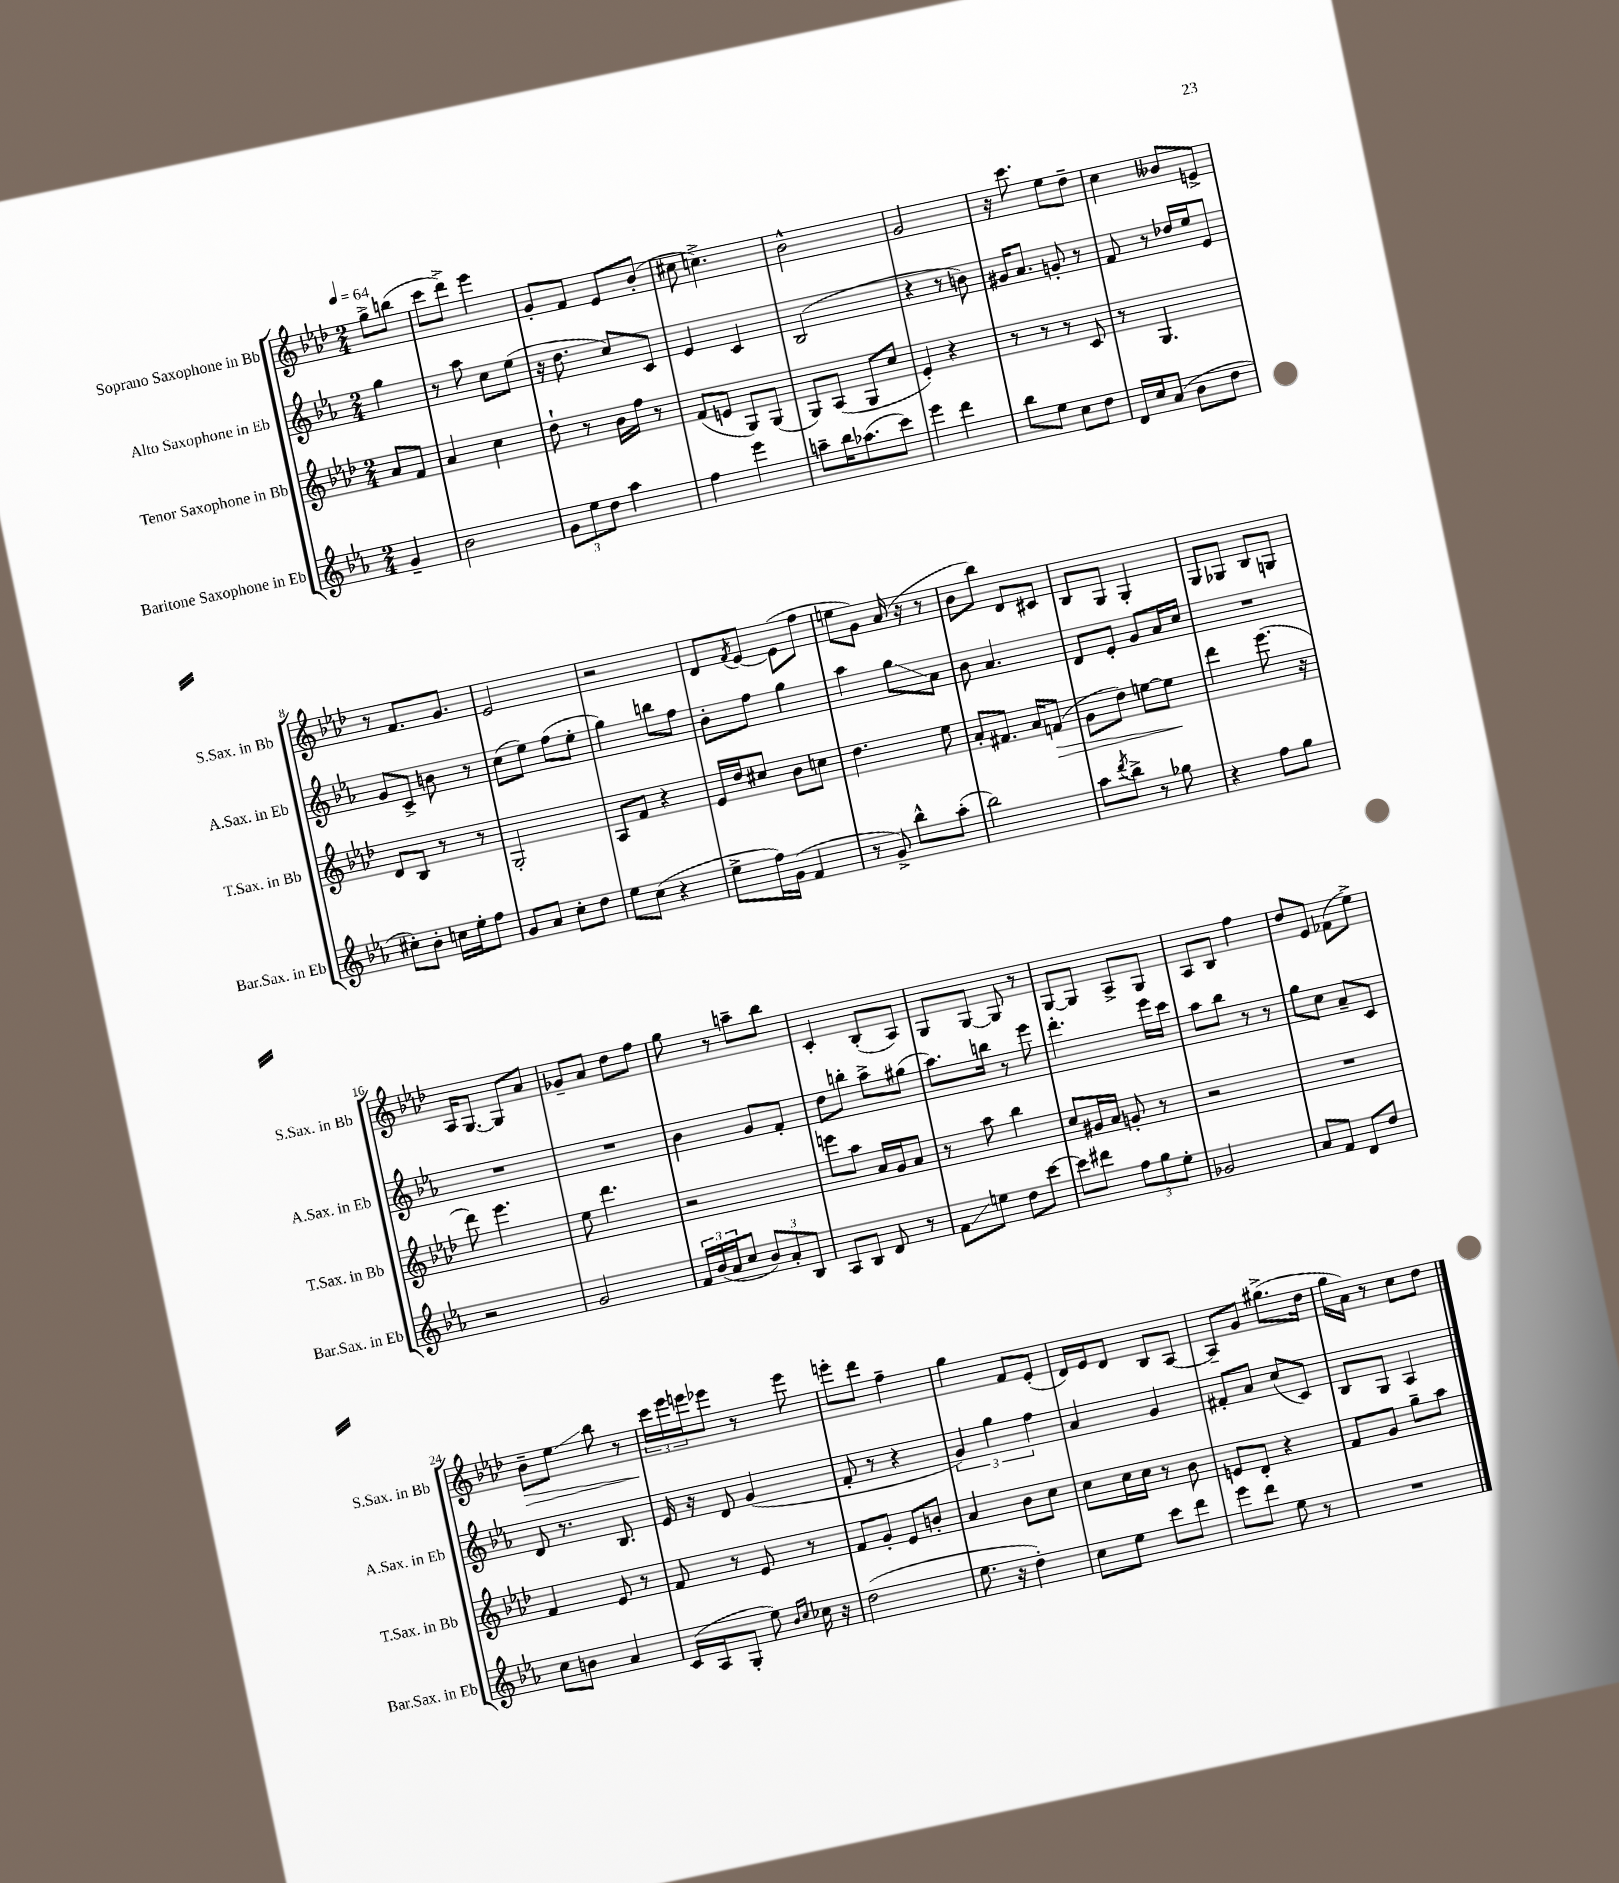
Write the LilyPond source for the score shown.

<<
\new StaffGroup <<
\new Staff = "s0" \with { instrumentName = "Soprano Saxophone in Bb" shortInstrumentName = "S.Sax. in Bb" } {
    \clef treble \key aes \major \numericTimeSignature \time 2/4 \partial 4 \tempo 4 = 64
    g''8-> b''8( |
    c'''8 des'''8->) ees'''4 |
    g'8-. f'8 ees'8 bes'8-.( |
    cis''8 c''4.->) |
    bes'2-^ |
    g'2 |
    r16 c'''8. ees''8 des''8-- |
    c''4 beses'8 e'8-> |
    r8 f'8. g'8. |
    ees'2 |
    r2 |
    des'8 \acciaccatura { f'8 } ees'8~ ees'8( f''8 |
    e''8 g'8) aes'16( r16 r8 |
    bes'8 bes''8) des'8 cis'8 |
    bes8 g8 g4-. |
    g8 ges8 bes8 g8 |
    aes16 g8.~ g8 aes'8 |
    ges'8-- aes'8 des''8 f''8 |
    g''8 r8 a''8-- bes''8 |
    c'4-. bes8-.( aes8) |
    g8 g8~ g8 r8 |
    g8~ g8 aes8-> g8 |
    aes8 bes8 f''4 |
    des''8 ees'8 fes'8( ees''8->) |
    bes'8--\> ees''8\glissando bes''8 r8 |
    \tuplet 3/2 { c'''16\! ees'''16 e'''16 } ees'''8 r8 ees'''8 |
    e'''8-. des'''8 f''4-- |
    g''4 f'8 ees'8-.( |
    des'16) ees'16 des'8 bes8 aes8~ |
    aes8-- g'8 gis''8.->( des''16 |
    g''16 aes'16) r8 c''8 des''8 \bar "|." |
}
\new Staff = "s1" \with { instrumentName = "Alto Saxophone in Eb" shortInstrumentName = "A.Sax. in Eb" } {
    \clef treble \key ees \major \numericTimeSignature \time 2/4 \partial 4
    g''4 |
    r8 aes''8 c''8 ees''8( |
    r16 d''8. c''8) c'8 |
    ees'4 c'4 |
    bes2( |
    r4 r8 b'8) |
    gis'16 aes'8. g'8-. r8 |
    f'8 r8 des''16 ees''16 ees'8 |
    g'8 c'8-> b'8 r8 |
    c''8( ees''8) f''8( ees''8-. |
    g''4) b''8 f''8 |
    bes'8-. f''8 g''4 |
    aes''4 g''8\glissando aes'8 |
    bes'8 aes'4. |
    d'8 ees'8-. g'8 aes'16 c''16 |
    R2 |
    R2 |
    R2 |
    bes'4 g'8 f'8-. |
    d''8 b''8-. aes''8-> gis''8( |
    aes''8.) b''16 r8 ees'''8 |
    d'''4.-. ees'''16 c'''16 |
    aes''8 bes''8 r8 r8 |
    g''8 c''8 aes'8-- c'8 |
    d'8 r8. bes8. |
    ees'16 r16 d'8 g'4( |
    f'8-. r8 r4 |
    \tuplet 3/2 { g'4) g''4 f''4 } |
    aes'4 g'4 |
    fis'8-. aes'8 c''8( c'8) |
    bes8 g8 aes4 \bar "|." |
}
\new Staff = "s2" \with { instrumentName = "Tenor Saxophone in Bb" shortInstrumentName = "T.Sax. in Bb" } {
    \clef treble \key aes \major \numericTimeSignature \time 2/4 \partial 4
    aes'8 f'8 |
    aes'4 c''4 |
    des''8-! r8 bes'16 f''16 r8 |
    f'8( e'8 g8) g8( |
    g8) aes8( g8 c''8 |
    ees'4-.) r4 |
    r8 r8 r8 c'8 |
    r8 g4. |
    des'8 bes8 r8 r8 |
    g2-. |
    aes8 f'8 r4 |
    ees'16 des''16 cis''8 bes'8 c''8 |
    des''4. ees''8 |
    aes'8-. fis'8. aes'16 f'8\>( |
    g'8 des''8) e''8~ e''8\! |
    des'''4 ees'''8.( r16 |
    des'''8) ees'''4. |
    ees''8 des'''4. |
    r2 |
    e'''8 aes''8 aes'16 g'16 aes'8 |
    r8 aes''8 bes''4 |
    c''8 gis'16 aes'16 g'8-. r8 |
    r2 |
    R2 |
    f'4 ees'8 r8 |
    f'8 r8 ees'8 r8 |
    f'8 g'8-. ees'8 b'8-. |
    aes'4 bes'8 c''8 |
    c''8 c''16 c''16 r8 bes'8 |
    e'8 des'8-. r4 |
    f'8 g'8 g''8-- aes''8 \bar "|." |
}
\new Staff = "s3" \with { instrumentName = "Baritone Saxophone in Eb" shortInstrumentName = "Bar.Sax. in Eb" } {
    \clef treble \key ees \major \numericTimeSignature \time 2/4 \partial 4
    g'4-- |
    bes'2 |
    \tuplet 3/2 { g'8 ees''8 d''8 } aes''4 |
    f''4 ees'''4 |
    a''8-- bes''16 aes''8.( c'''8) |
    ees'''4 d'''4 |
    bes''8 ees''8 c''8 d''8 |
    d'16 c''16 aes'8( bes'8 d''8 |
    cis''8-.) bes'8-. c''16 ees''16-. f''8 |
    g'8 aes'8 c''8-. d''8 |
    ees''8 c''8( r4 |
    ees''8-> f''16) g'16( f'4 |
    r8 g'8->) bes''8-^ aes''8-.( |
    bes''2) |
    aes''8 \acciaccatura { d'''8 } bes''8-> r8 ges''8 |
    r4 f''8 g''8 |
    r2 |
    g'2 |
    \tuplet 3/2 { f'16 bes'16( aes'16 } c''8 \tuplet 3/2 { bes'8) aes'8-. bes8 } |
    aes8 bes8 d'8 r8 |
    f'8\glissando e''8 d''8 c'''8~ |
    c'''8 dis'''8 \tuplet 3/2 { f''8 g''8 ees''8-. } |
    ges'2 |
    aes'8 f'8 d'8 d''8 |
    c''8 b'8 aes'4 |
    c'16( aes16 g8-. ees''8) \grace { bes'16 c''16 } ces''16 r16 |
    d''2( |
    ees''8. r16 d''4-.) |
    c''8 ees''8 c'''8 d'''8 |
    ees'''8 d'''8 ees''8 r8 |
    R2 \bar "|." |
}
>>
>>
